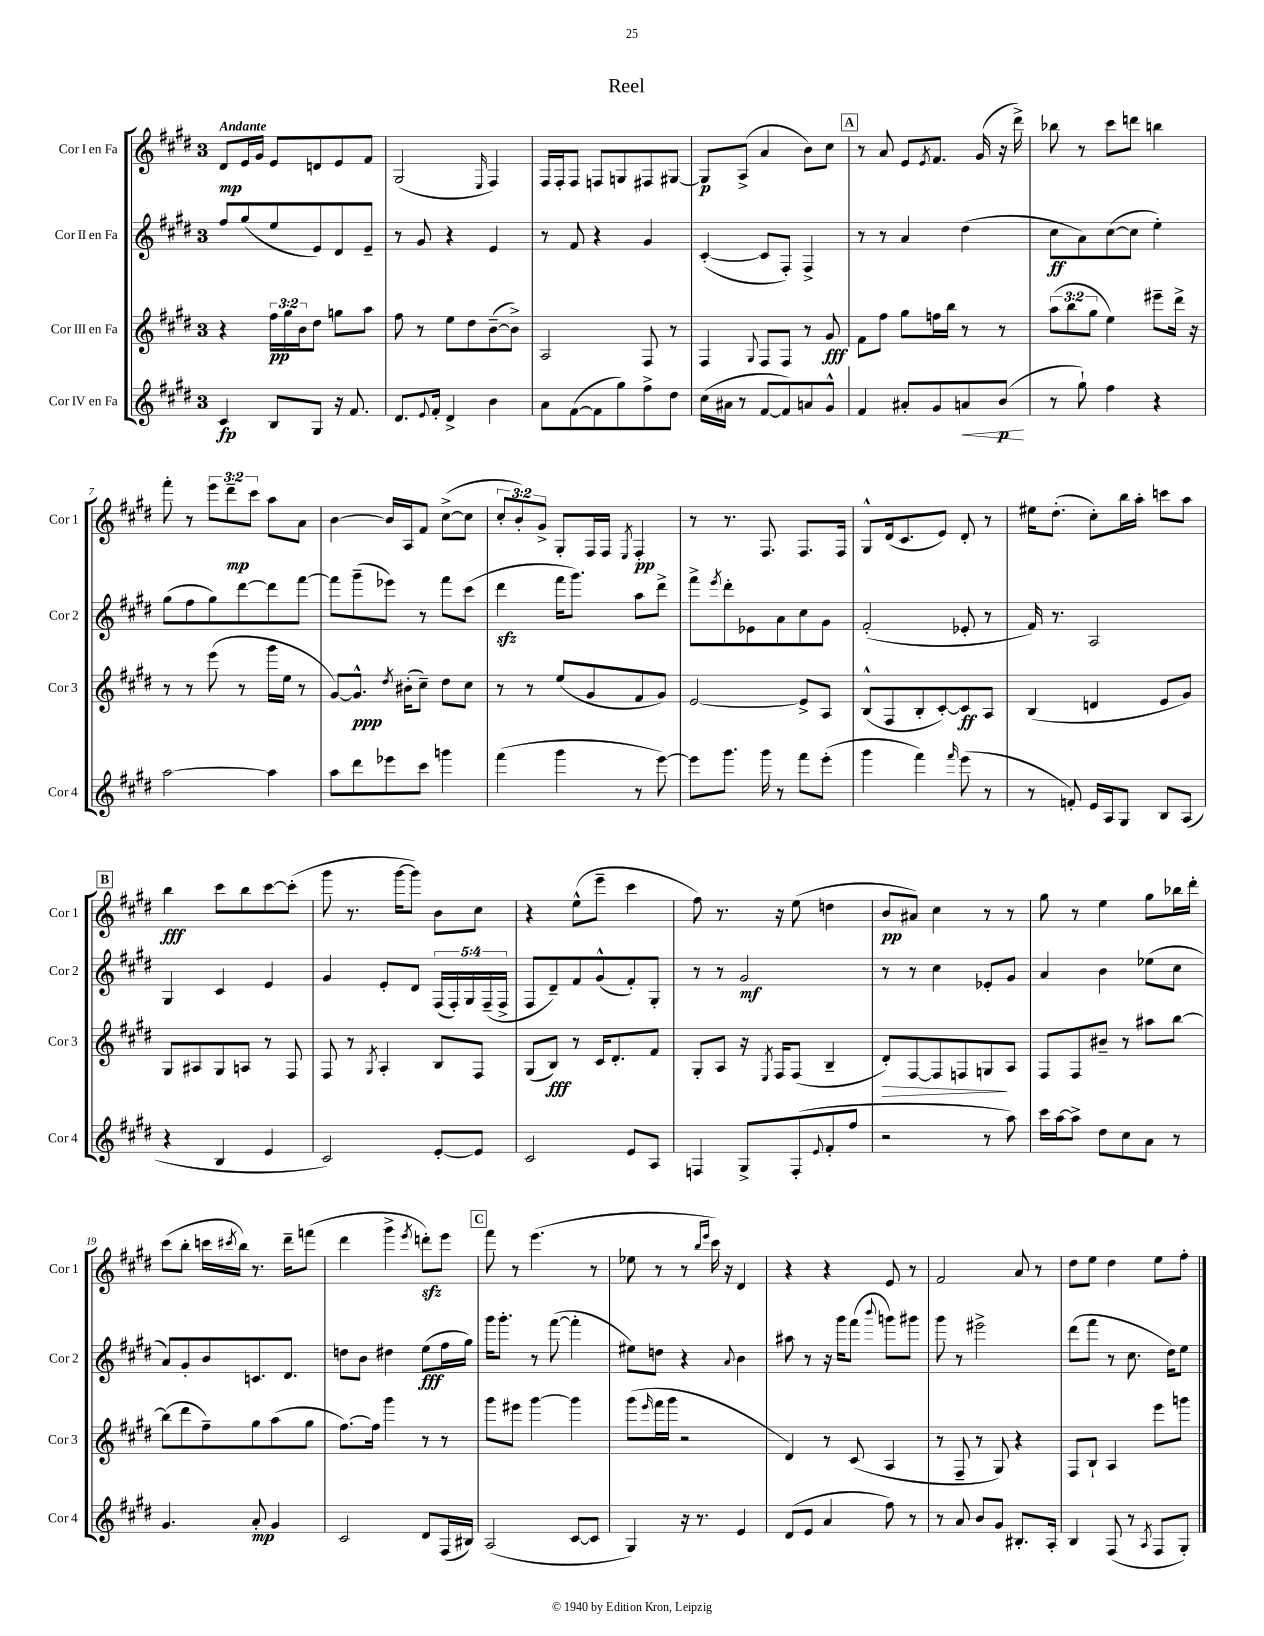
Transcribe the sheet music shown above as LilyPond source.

\header { title = "Reel" }
<<
\new StaffGroup <<
\new Staff = "s0" \with { instrumentName = "Cor I en Fa" shortInstrumentName = "Cor 1" } {
    \clef treble \key e \major \once \override Staff.TimeSignature.style = #'single-digit \time 3/4 \override Staff.TupletNumber.text = #tuplet-number::calc-fraction-text \tempo "Andante"
    dis'8\mp e'16 gis'16 e'8 d'8 e'8 fis'8 |
    gis2( \grace { e16 } fis4) |
    fis16 fis16-. fis8 f8 g8 fis8 gis8~ |
    gis8\p a8->( a'4 b'8) cis''8 |
    \mark \markup { \box "A" } r8 a'8 e'8 \acciaccatura { e'8 } fis'8. gis'16( r16 dis'''16->) |
    bes''8 r8 cis'''8 d'''8 b''4 |
    fis'''8-. r8 \tuplet 3/2 { e'''8 dis'''8--\mp cis'''8 } a''8 a'8 |
    b'4~ b'16 a16 fis'8 cis''8~->( cis''8 |
    \tuplet 3/2 { cis''8-. b'8-.) gis'8-> } gis8-. fis16 fis16 \acciaccatura { e8 } fis4-.\pp |
    r8 r8. fis8. fis8. fis16 |
    gis8-^ dis'16( cis'8. e'8) dis'8-. r8 |
    eis''16 dis''8.-.( cis''8-.) b''16 a''16-. c'''8 a''8 |
    \mark \markup { \box "B" } b''4\fff cis'''8 b''8 cis'''8~ cis'''8-.( |
    gis'''8 r8. gis'''16~ gis'''8) b'8 cis''8 |
    r4 e''8-^( e'''8-- cis'''4 |
    fis''8) r8. r16 e''8( d''4 |
    b'8\pp ais'8) cis''4 r8 r8 |
    gis''8 r8 e''4 gis''8 bes''16 dis'''16-. |
    cis'''8( b''8-. c'''16 \acciaccatura { cis'''8 } b''16) r8. dis'''16-- f'''8( |
    dis'''4 gis'''4-> \acciaccatura { e'''8 } d'''8-.\sfz) e'''8 |
    \mark \markup { \box "C" } fis'''8 r8 e'''4.( r8 |
    ees''8 r8 r8 \grace { b''16 e'''16 } cis'''16) r16 dis'4 |
    r4 r4 e'8 r8 |
    fis'2 a'8 r8 |
    dis''8 e''8 dis''4 e''8 fis''8-. \bar "|." |
}
\new Staff = "s1" \with { instrumentName = "Cor II en Fa" shortInstrumentName = "Cor 2" } {
    \clef treble \key e \major \once \override Staff.TimeSignature.style = #'single-digit \time 3/4 \override Staff.TupletNumber.text = #tuplet-number::calc-fraction-text
    fis''8 gis''8( e''8 e'8) dis'8 e'8-- |
    r8 gis'8 r4 e'4 |
    r8 fis'8 r4 gis'4 |
    cis'4~-.( cis'8 fis8-.) fis4-> |
    \mark \markup { \box "A" } r8 r8 a'4 dis''4( |
    cis''8\ff a'8) cis''8~( cis''8 e''4-.) |
    gis''8( fis''8 gis''8) dis'''8~ dis'''8 fis'''8~ |
    fis'''8 gis'''8--( ees'''8) r8 fis'''8 cis'''8( |
    dis'''4\sfz fis'''16 gis'''8.) a''8 dis'''8-> |
    fis'''8-> \acciaccatura { e'''8 } dis'''8-. ees'8 a'8 cis''8 gis'8 |
    fis'2-.( ees'8-. r8 |
    fis'16) r8. a2 |
    \mark \markup { \box "B" } gis4 cis'4 e'4 |
    gis'4 e'8-. dis'8 \tuplet 5/4 { fis16( fis16-.) gis16 fis16--( fis16-> } |
    fis8 dis'8--) fis'8 gis'8-^( fis'8-.) gis8-. |
    r8 r8 gis'2\mf |
    r8 r8 cis''4 ees'8-. gis'8 |
    a'4 b'4 ees''8( cis''8 |
    a'8) gis'8-. b'8 c'8. dis'8. |
    d''8 b'8 dis''4 e''8\fff( fis''16 gis''16) |
    \mark \markup { \box "C" } gis'''16 gis'''8.-. r8 fis'''8~( fis'''4-. |
    eis''8) d''8 r4 \appoggiatura { a'8 } b'4 |
    ais''8 r8 r16 gis'''16 fis'''8( \appoggiatura { b'''8 } g'''8) gis'''8 |
    gis'''8 r8 eis'''2-> |
    dis'''8( fis'''8 r8 cis''8. dis''16) e''8 \bar "|." |
}
\new Staff = "s2" \with { instrumentName = "Cor III en Fa" shortInstrumentName = "Cor 3" } {
    \clef treble \key e \major \once \override Staff.TimeSignature.style = #'single-digit \time 3/4 \override Staff.TupletNumber.text = #tuplet-number::calc-fraction-text
    r4 \tuplet 3/2 { fis''16\pp gis''16 b'16 } dis''8 g''8 a''8 |
    fis''8 r8 e''8 dis''8 b'8~--( b'8->) |
    a2 fis8 r8 |
    fis4 \appoggiatura { gis8 } fis8 fis8 r8 gis'8\fff |
    \mark \markup { \box "A" } fis'8 fis''8 gis''8 f''16 b''16 r8 r8 |
    \tuplet 3/2 { a''8( b''8 gis''8 } e''4) eis'''8-- dis'''16-> r16 |
    r8 r8 e'''8( r8 gis'''16 e''16 r8 |
    gis'8~) gis'8.-^\ppp \acciaccatura { dis''8 } bis'16-.( cis''8--) dis''8 cis''8 |
    r8 r8 e''8( gis'8 fis'8 gis'8) |
    e'2~ e'8-> a8 |
    b8-^( fis8 b8-. cis'8~-.) cis'8\ff a8 |
    b4( d'4 e'8 gis'8) |
    \mark \markup { \box "B" } gis8 ais8 gis8 a8 r8 fis8 |
    fis8 r8 \acciaccatura { gis8 } a4-. b8 fis8 |
    gis8( b8\fff) r8 cis'16 dis'8.-. fis'8 |
    gis8-. a8 r16 \acciaccatura { e8 } fis16 fis8( b4-- |
    dis'8-.\>) fis8~ fis8 f8 g8\! a8 |
    fis8 fis8 bis'8-- r8 ais''8 b''8~ |
    b''8( dis'''8 fis''8--) gis''8 a''8( gis''8 |
    fis''8.~) fis''16 gis'''4 r8 r8 |
    \mark \markup { \box "C" } gis'''8 eis'''8 gis'''4~ gis'''4 |
    gis'''8( \grace { e'''16 } fis'''16 gis'''16 r2 |
    dis'4) r8 cis'8( a4 |
    r8 fis8-- r8 gis8) r4 |
    fis8 b8-! a4 e'''8 g'''8 \bar "|." |
}
\new Staff = "s3" \with { instrumentName = "Cor IV en Fa" shortInstrumentName = "Cor 4" } {
    \clef treble \key e \major \once \override Staff.TimeSignature.style = #'single-digit \time 3/4
    cis'4\fp b8 gis8 r16 fis'8. |
    dis'8. \appoggiatura { e'8 } fis'16-. dis'4-> b'4 |
    a'8 fis'8~( fis'8 gis''8) fis''8-> dis''8 |
    cis''16( ais'16 r8 fis'8~ fis'8) a'8 gis'8-^ |
    \mark \markup { \box "A" } fis'4 ais'8-. gis'8 a'8\< b'8\p\!( |
    r8 gis''8-!) fis''4 r4 |
    a''2~ a''4 |
    a''8 dis'''8 ees'''8 cis'''8 g'''4 |
    fis'''4( gis'''4 r8 e'''8~) |
    e'''8 gis'''8. gis'''16 r8 fis'''8 e'''8-.( |
    gis'''4 fis'''4) \grace { fis'''16 } e'''8( r8 |
    r8 f'8-.) e'16 a16 gis8 b8 a8( |
    \mark \markup { \box "B" } r4 b4 e'4 |
    cis'2) e'8~-. e'8 |
    cis'2 e'8 a8 |
    f4 gis8-> f8-.( \appoggiatura { e'8 } fis'8-. fis''8 |
    r2 r8 a''8) |
    cis'''16 a''16~ a''8-> dis''8 cis''8 a'8 r8 |
    gis'4. a'8-.\mp gis'4 |
    cis'2 dis'8 fis16( bis16) |
    \mark \markup { \box "C" } a2( cis'8~ cis'8 |
    gis4) r16 r8. e'4 |
    dis'8( e'8 a'4 fis''8) r8 |
    r8 a'8 b'8 gis'8 bis8.-. a16-. |
    b4 fis8( r8 \acciaccatura { a8 } fis8 gis8-.) \bar "|." |
}
>>
>>
